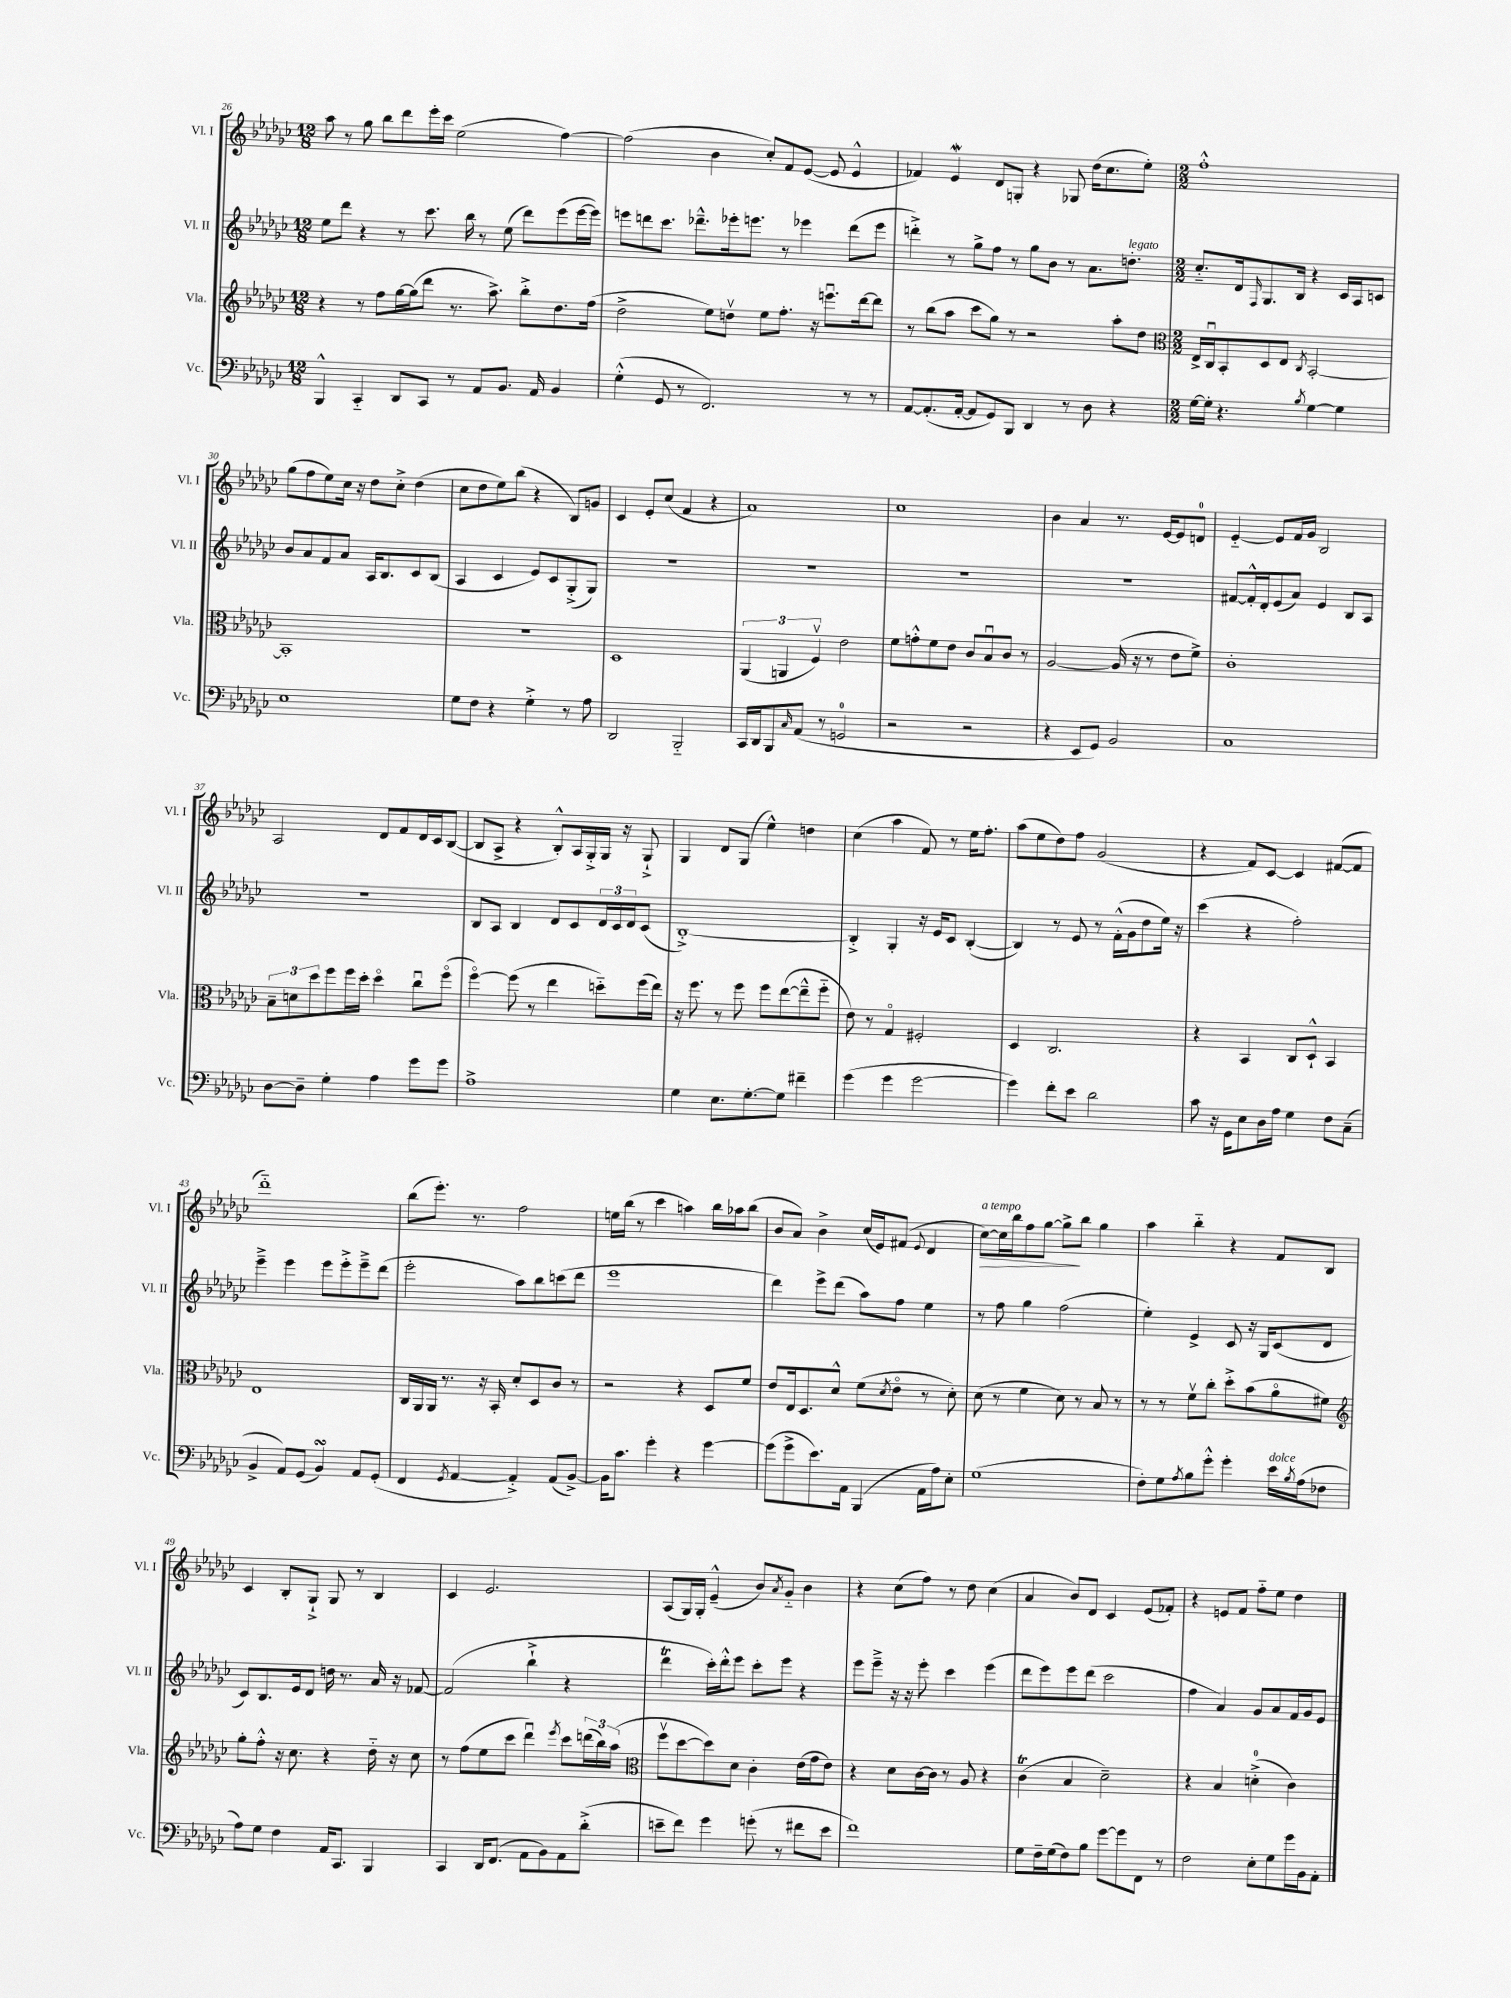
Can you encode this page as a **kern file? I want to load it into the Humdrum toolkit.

**kern	**kern	**kern	**kern	**dynam
*part4	*part3	*part2	*part1	*part1
*staff4	*staff3	*staff2	*staff1	*staff1
*I"Vc.	*I"Vla.	*I"Vl. II	*I"Vl. I	*
*I'Vc.	*I'Vla.	*I'Vl. II	*I'Vl. I	*
*clefF4	*clefG2	*clefG2	*clefG2	*
*k[b-e-a-d-g-c-]	*k[b-e-a-d-g-c-]	*k[b-e-a-d-g-c-]	*k[b-e-a-d-g-c-]	*
*M12/8	*M12/8	*M12/8	*M12/8	*
=26	=26	=26	=26	=26
4BBB-^^/	4r	8ee-\L	8aa-\	.
.	.	8ddd-\J	8r	.
4CC-/	8r	4r	8gg-\	.
.	8ff\L	.	8bb-\L	.
8DD-/L	[16gg-\L	8r	8ddd-\	.
.	(16gg-\J]	.	.	.
8CC-/J	8ddd-\J	8.ccc-\	16eee-'\L	.
.	.	.	16ccc-\JJ	.
8r	8.r	.	(2ee-\	.
.	.	16bb-\	.	.
8AA-/L	.	8r	.	.
.	8.aa-^\)	.	.	.
8.BB-/J	.	(8ee-\	.	.
.	8bb-'^\L	8ddd-\L)	.	.
16AA-/	.	.	.	.
4BB-/	8.dd-\	(8eee-\	[4ff\)	.
.	.	[16eee-\L	.	.
.	(16ff\Jk	16eee-\JJ])	.	.
=27	=27	=27	=27	=27
(4G-'^^\	2dd-^\	8eeen\L	(2ff\]	.
.	.	8dddn\	.	.
8GG-/	.	8.ccc-\J	.	.
8r	.	.	.	.
.	.	8.ddd-X~^^\L	.	.
2.FF/)	8ee-\L)	.	4b-\	.
.	8ddnv\J	16eee-X'\k	.	.
.	.	8.eeen\J	.	.
.	8ee-\L	.	8cc-'/L)	.
.	8.ff'\J	8r	8f/	.
.	.	4eee-X\	([8e-/J	.
.	16r	.	.	.
.	8.eeenu\L	.	8e-/]	.
8r	.	(8ddd-\L	4e-^^/	.
.	[16ddd-\k	.	.	.
8r	8ddd-\J]	8eee-\J	.	.
=28	=28	=28	=28	=28
[8AA-/L	8r	4dddn'^\)	4f-X/)	.
(8.AA-'/]	(8bb-\L	.	.	.
.	8aa-\J	8r	4e-W/	.
[16AA-'/Jk	.	.	.	.
8AA-/L]	8ccc-\L	8gg-^\L	.	.
8GG-/)	8gg-\J)	8ff\J	8d-/L	.
8BBB-/J	8r	8r	8Gn'/J	.
4DD-/	2r	8gg-\L	4r	.
.	.	8b-\J	.	.
8r	.	8r	8G-X/	.
8D-\	.	8.a-\L	(16dd-\KL	.
.	.	.	8.cc-\	.
4r	8aa-'\L	.	.	.
!	!	!LO:TX:a:i:t=legato	!	!
.	.	8.ddn'\J	.	.
.	8dd-\J	.	8ee-'\J)	.
=29	=29	=29	=29	=29
*	*clefC3	*	*	*
*M2/2	*M2/2	*M2/2	*M2/2	*
[16G-\LL	16E-^/LL	8.cc-/L	1ff'^^	.
16G-'\JJ]	16C-u/J	.	.	.
4.r	8BB-'/	.	.	.
.	.	16d-/k	.	.
.	.	16qqF/	.	.
.	8D-/	8.G-/	.	.
.	8E-/J	.	.	.
.	.	16B-/Jk	.	.
8qB-/	8qC-/	.	.	.
[4G-\	[2BB-'/	4r	.	.
4G-\]	.	16c-/LL	.	.
.	.	16A-/J	.	.
.	.	8cn/J	.	.
!!LO:LB:g=z
=30	=30	=30	=30	=30
1E-	1BB-']	8b-/L	(8gg-\L	.
.	.	8a-/	8ff\	.
.	.	8f/	8ee-\)	.
.	.	8a-/J	16cc-\Jk	.
.	.	.	16r	.
.	.	16A-/KL	8dd-\L	.
.	.	8.B-/	.	.
.	.	.	8cc-'^\J	.
.	.	8c-/	(4dd-\	.
.	.	(8B-/J	.	.
=31	=31	=31	=31	=31
8G-\L	1r	4A-/	8cc-\L	.
8F\J	.	.	8dd-\	.
4r	.	4c-/	8ee-\)	.
.	.	.	(8bb-\J	.
4G-'^\	.	8e-/L)	4r	.
.	.	8c-/	.	.
8r	.	(8G-'^/	8B-/L)	.
8A-\	.	8G-/J)	8gn/J	.
=32	=32	=32	=32	=32
2DD-/	1D-	1r	4c-/	.
.	.	.	8e-'/L	.
.	.	.	(8cc-/J	.
2BBB-/	.	.	4f/	.
.	.	.	4r	.
=33	=33	=33	=33	=33
16CC-/LL	(6AA-/	1r	1a-)	.
16DD-/J	.	.	.	.
8BBB-/	.	.	.	.
.	6AAn/	.	.	.
16qqC-/	.	.	.	.
(8AA-/J	.	.	.	.
.	6Fv/)	.	.	.
8r	.	.	.	.
2GGn/	2e-\	.	.	.
=34	=34	=34	=34	=34
2r	8f\L	1r	1cc-	.
.	8gn'^^\	.	.	.
.	8f\	.	.	.
.	8e-\J	.	.	.
2r	8c-/L	.	.	.
.	8B-u/	.	.	.
.	8c-/J	.	.	.
.	8r	.	.	.
=35	=35	=35	=35	=35
4r	[2A-/	1r	4b-\	.
8EE-/L	.	.	4a-/	.
8GG-/J)	.	.	.	.
2BB-/	(16A-/]	.	8.r	.
.	16r	.	.	.
.	8r	.	.	.
.	.	.	[16e-/KL	.
.	8e-\L	.	8e-/]	.
.	8f^\J)	.	8dn/J	.
=36	=36	=36	=36	=36
1C-	1c-'	[8f#X/L	[4e-/	.
.	.	16f#'^^/L]	.	.
.	.	16d-'/J	.	.
.	.	(8e-/	8e-/L]	.
.	.	8a-/J)	16f/L	.
.	.	.	16g-/JJ	.
.	.	4e-/	2B-/	.
.	.	8B-/L	.	.
.	.	8A-/J	.	.
!!LO:LB:g=z
=37	=37	=37	=37	=37
[8D-\L	12B-~\L	1r	2A-/	.
.	12dn\	.	.	.
8D-~\J]	.	.	.	.
.	12dd-\	.	.	.
4G-'\	8ff\	.	.	.
.	16ff\L	.	.	.
.	16dd-'\JJ	.	.	.
4A-\	4dd-\	.	8d-/L	.
.	.	.	8f/	.
8g-\L	8cc-u\L	.	16d-/L	.
.	.	.	16c-/J	.
8g-\J	(8ff\J	.	([8B-/J	.
=38	=38	=38	=38	=38
1A-^	[4ff\)	8B-/L	8B-/L]	.
.	.	8A-/J	8A-^/J	.
.	(8ff\]	4B-/	4r	.
.	8r	.	.	.
.	4ee-\	8d-/L	8B-'^^/L)	.
.	.	8c-/	16A-/L	.
.	.	.	16G-'^/	.
.	8ddn\L)	24d-/L	16G-/JJ	.
.	.	24c-/	.	.
.	.	.	16r	.
.	.	24d-/J	.	.
.	(16ff\L	(8c-/J	8G-`^/	.
.	16ee-\JJ)	.	.	.
=39	=39	=39	=39	=39
4G-\	16r	[1B-'^)	4G-/	.
.	8.ff\	.	.	.
8.E-\L	8r	.	8d-/L	.
.	8ff\	.	(8G-/J	.
[8.G-'\	.	.	.	.
.	8ff\L	.	4ee-^^\)	.
8G-\J]	([8ee-\	.	.	.
4f#X~\	8ee-~^^\]	.	4ddn\	.
.	8ff\J	.	.	.
=40	=40	=40	=40	=40
(4g-\	8e-\)	4B-'^/]	(4cc-\	.
.	8r	.	.	.
4g-\	4G-/	4G-'/	4aa-\	.
[2g-\	2F#X'/	16r	8f/)	.
.	.	16e-/KL	.	.
.	.	8c-/J	8r	.
.	.	([4B-'/	16ee-\KL	.
.	.	.	8.ff'\J	.
=41	=41	=41	=41	=41
4g-\])	4D-/	4B-/])	(8aa-\L	.
.	.	.	8ee-\	.
8f'\L	2.C-/	8r	8dd-\)	.
8e-\J	.	8e-/	8ff\J	.
2d-\	.	8r	(2g-/	.
.	.	(16f'^^\LL	.	.
.	.	16g-\J	.	.
.	.	8dd-\	.	.
.	.	16ee-\Jk)	.	.
.	.	16r	.	.
=42	=42	=42	=42	=42
8c-\	4r	(4ccc-\	4r	.
16r	.	.	.	.
16GG-\KL	.	.	.	.
8E-\	4BB-/	4r	8f/L)	.
16D-\L	.	.	[8c-/J	.
16A-\JJ	.	.	.	.
4G-\	8C-/L	2ff'\)	4c-/]	.
.	8D-`^^/J	.	.	.
8F\L	4BB-/	.	([8f#X/L	.
(8C-~\J	.	.	8f#/J]	.
!!LO:LB:g=z
=43	=43	=43	=43	=43
4BB-^/	1E-	4eee-~^\	1ddd-)	.
8AA-/L)	.	4eee-\	.	.
(8GG-/J	.	.	.	.
4BB-sSsS/)	.	8eee-\L	.	.
.	.	8eee-'^\	.	.
8AA-/L	.	8eee-~^\	.	.
(8GG-'/J	.	(8ddd-\J	.	.
=44	=44	=44	=44	=44
4FF/	16C-/LL	2eee-'\	(8bb-\L	.
.	16AA-/	.	.	.
.	16AA-/JJ	.	8.eee-'\J)	.
.	8.r	.	.	.
8qGG-/	.	.	.	.
[4AA-/	.	.	.	.
.	.	.	8.r	.
.	16r	.	.	.
.	16BB-'/	.	.	.
4AA-'^/])	8d-'/L	8aa-\L)	2ff\	.
.	8D-/	8bb-\	.	.
(8AA-/L	8c-/J	(8cccn\	.	.
[8BB-^/J)	8r	8ddd-\J	.	.
=45	=45	=45	=45	=45
16BB-\KL]	2r	1eee-	16een\LL	.
8.c-\J	.	.	(16bb-\JJ	.
.	.	.	8r	.
4g-'\	.	.	4ccc-\	.
4r	4r	.	4aan\)	.
[4g-\	8D-/L	.	16bb-\LL	.
.	.	.	16aa-X\J	.
.	8f/J	.	(8bb-\J	.
=46	=46	=46	=46	=46
(8g-\L]	8e-/L	4ddd-\)	8b-/L	.
8g-^\	16E-/k	.	8a-/J)	.
.	8.D-/	.	.	.
8.e-\)	.	8eee-^\L	4b-^\	.
.	8d-^^/J	(8ddd-\J	.	.
16AA-\Jk	.	.	.	.
(4BBB-/	(8f\L	8aa-\L)	(16cc-/LL	.
.	.	.	16e-/J)	.
.	8qd-/	.	.	.
.	8e-\J	8ff\J	(8f#X/J	.
.	.	.	8qqe-/	.
16AA-\LL	8r	4ee-\	4d-/	.
16A-\J)	.	.	.	.
8E-'\J	8d-'\)	.	.	.
=47	=47	=47	=47	=47
!	!	!	!LO:TX:a:i:t=a tempo	!
!	!	!	!	!LO:HP:b
(1G-	(8d-\	8r	[8cc-\L)	>
.	8r	8ff\	16cc-\L]	.
.	.	.	16bb-\J	.
.	4f\	4gg-\	8ff\	.
.	.	.	[8gg-\J	.
.	8d-\)	(2ff\	8gg-^\L]	.
.	8r	.	8bb-\J	]
.	8B-/	.	4gg-\	.
.	8r	.	.	.
=48	=48	=48	=48	=48
8F'\L)	8r	4ee-'\)	4aa-\	.
8G-\	8r	.	.	.
8qA-/	.	.	.	.
8B-\	8fv\L	4e-^/	4bb-\	.
8g-'^^\J	8cc-'\J	.	.	.
4g-'\	8dd-'^\L	8c-/	4r	.
.	(8b-\	16r	.	.
.	.	16G-/KL	.	.
!LO:TX:a:i:t=dolce	!	!	!	!
16e-\LL	8a-\	(8c-/	8f/L	.
8qB-/	.	.	.	.
(16A-\J	.	.	.	.
8F-X\J	8f#X\J)	8d-/J	8B-/J	.
!!LO:LB:g=z
=49	=49	=49	=49	=49
*	*clefG2	*	*	*
8A-\L)	8gg-'\L	8c-/L)	4c-/	.
8G-\J	8ff'^^\J	8.B-/	.	.
4F\	16r	.	8B-'/L	.
.	8.cc-\	16e-/k	.	.
.	.	8d-/J	8G-`^/J	.
16AA-/KL	4r	16ddn\	8G-/	.
8.CC-/J	.	8.r	.	.
.	.	.	8r	.
4BBB-/	16dd-\	16a-/	4B-/	.
.	16r	16r	.	.
.	8cc-\	[8f-X/	.	.
=50	=50	=50	=50	=50
4CC-/	8r	(2f-/]	4c-/	.
.	(8ff\L	.	.	.
16DD-/KL	8ee-\	.	2.e-/	.
(8.FF/J	.	.	.	.
.	8ccc-\J	.	.	.
8AA-\L	4ddd-u\)	4bb-`^\	.	.
8BB-\)	.	.	.	.
.	8qeee-/	.	.	.
8AA-\	8ccc-\L	4r	.	.
(8d-'^\J	(24dddn\L	.	.	.
.	24bb-\)	.	.	.
.	(24aa-\JJ	.	.	.
=51	=51	=51	=51	=51
*	*clefC3	*	*	*
8en~\L	8ffv\L	4ddd-T\	(8A-/L	.
8f\J)	[8dd-\	.	16G-/L)	.
.	.	.	16G-'/JJ	.
4g-\	8dd-\])	16ccc-'\LL)	(4e-~^^/	.
.	.	16ddd-'^^\J	.	.
.	8d-\J	8eee-\J	.	.
(8gn'\	4c-'\	8ccc-'\L	8b-/L)	.
.	.	.	8qa-/	.
8r	.	8eee-\J	8g-/J	.
8f#X\L	(16e-\LL	4r	4b-\	.
.	16g-\J	.	.	.
8e\J	8e-\J)	.	.	.
=52	=52	=52	=52	=52
1f)	4r	8eee-\L	4r	.
.	.	8eee-~^\J	.	.
.	8d-\L	16r	(8cc-\L	.
.	.	16r	.	.
.	[16c-\L	8eee-'\	8ff\J)	.
.	16c-\JJ]	.	.	.
.	8r	4ccc-\	8r	.
.	8A-/	.	8dd-\	.
.	4r	(4eee-\	(4cc-\	.
=53	=53	=53	=53	=53
8G-\L	(4c-T\	8ddd-\L	4a-/	.
16F~\L	.	8eee-\)	.	.
(16G-\J	.	.	.	.
8F\)	4B-/	8eee-\	8b-/L)	.
8B-\J	.	(8ddd-\J	8d-/J	.
[8g-\L	2d-~\)	2ccc-\	4c-/	.
8g-\]	.	.	.	.
8FF\J	.	.	(8e-/L	.
8r	.	.	8f-X'/J)	.
=54	=54	=54	=54	=54
2F\	4r	4ff\	4r	.
.	4B-/	4a-/)	8en/L	.
.	.	.	8f/J	.
8E-'\L	(4dn'^\	8g-/L	8ff\L	.
8G-\	.	8a-/	8ee-\J	.
16g-\L	4c-\)	16f/L	4dd-\	.
16BB-\J	.	16g-/J	.	.
8AA-'\J	.	8e-/J	.	.
==	==	==	==	==
*-	*-	*-	*-	*-
